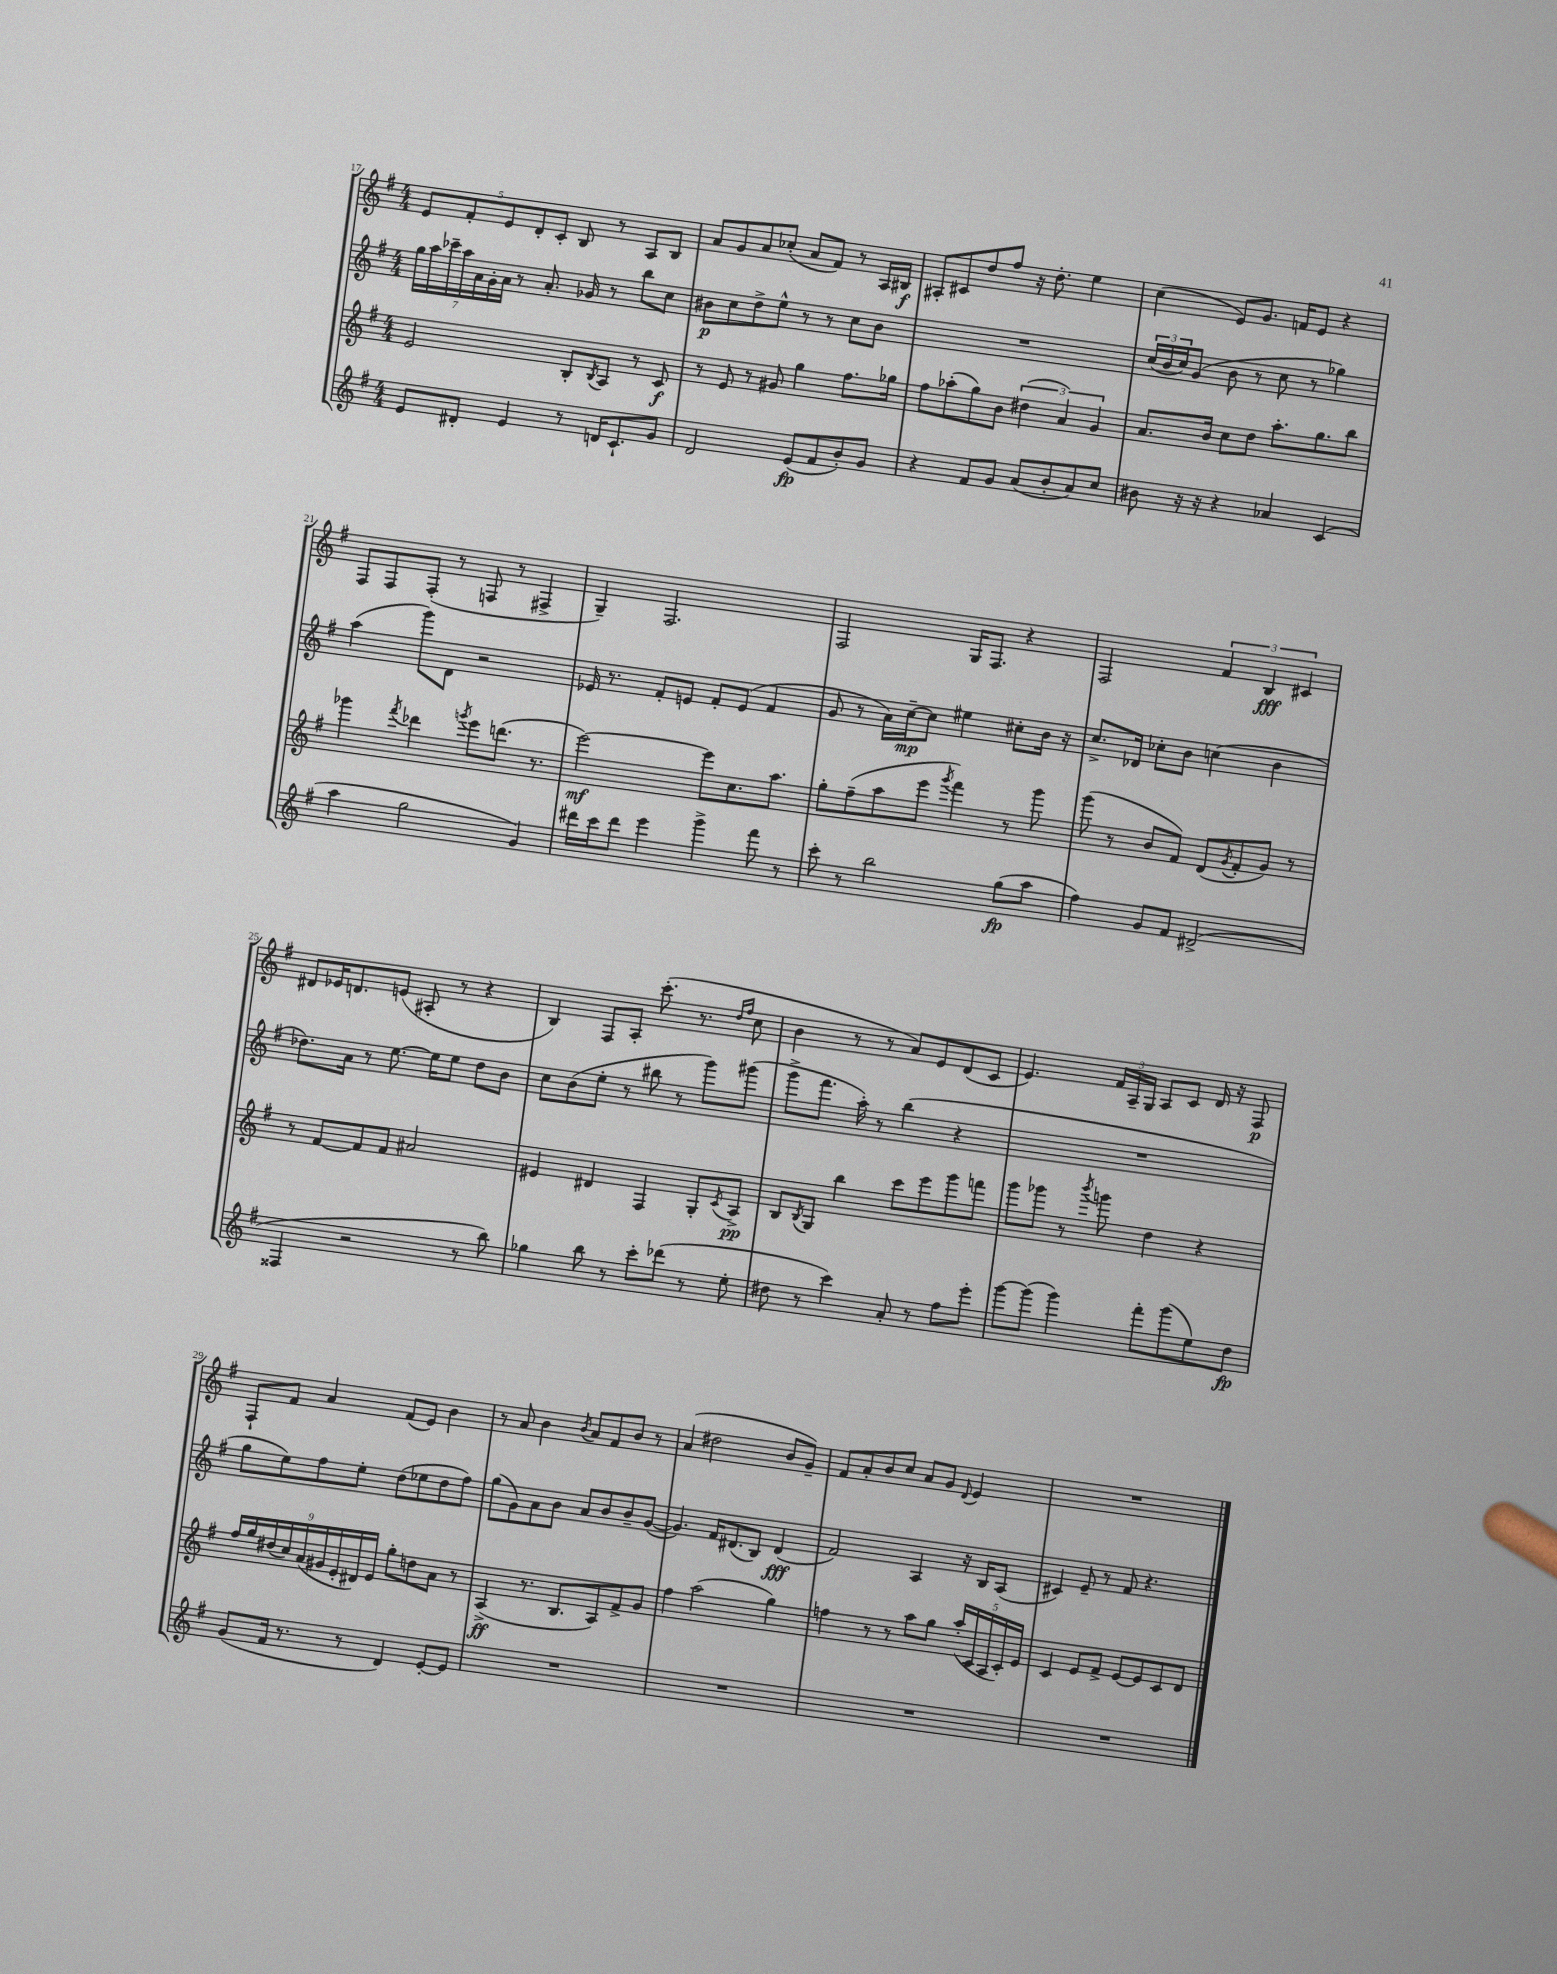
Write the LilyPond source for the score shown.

<<
\new StaffGroup <<
\new Staff = "s0" {
    \clef treble \key g \major \numericTimeSignature \time 4/4
    \tuplet 5/4 { e'8 fis'8-. e'8 d'8-. c'8-. } b8 r8 a8 b8 |
    a'8 g'8 a'8 ces''8-.( a'8 fis'8) r8 a16 bis16\f |
    ais8-. cis'8 d''8 fis''8 r16 d''8.-. e''4 |
    c''4( e'8) g'8. f'16 e'8 r4 |
    fis8 fis8 fis8-.( r8 f8 r8 fis4-> |
    g4--) fis2. |
    fis2 g16 fis8. r4 |
    fis2 \tuplet 3/2 { fis'4 b4\fff cis'4 } |
    dis'8 ees'16 d'8. e'8( ais8-. r8 r4 |
    b4) fis8 a8-. c'''8.-.( r8. \grace { d''16 fis''16 } c''8 |
    b'4 r8 r8 a'8) e'8 d'8( c'8 |
    e'4.) \tuplet 3/2 { fis'16 a16-- g16 } a8 c'8 d'16 r16 fis8\p |
    fis8-! fis'8 a'4 fis'8( e'8) b'4 |
    r8 a'8 b'4 \acciaccatura { b'8 } a'8 fis'8 b'8 r8 |
    a'4( dis''2 b'8 g'8--) |
    fis'8 a'8-. b'8 c''8 a'8 g'8 \appoggiatura { d'8 } e'4 |
    R1 \bar "|." |
}
\new Staff = "s1" {
    \clef treble \key g \major \numericTimeSignature \time 4/4
    \tuplet 7/4 { g''16 a''16 ces'''16-- a''16 a'16 g'16-. a'16 } r8 a'8.-. ges'16 r8 b''8 c''8 |
    bis'8\p c''8 d''8-> e''8-^ r8 r8 c''8 bis'8 |
    R1 |
    \tuplet 3/2 { c''16( b'16 c''16) } g'8( b'8 r8 c''8 r8 ges''4) |
    a''4( g'''8) d'8 r2 |
    ees'16 r8. fis'8-. e'8 fis'8-. e'8( fis'4 |
    g'8 r8 a'16) c''16~--\mp c''8 eis''4 cis''8-. b'16 r16 |
    c''8.-> des'16 ces''8-. b'8 c''4( b'4 |
    des''8.) a'16 r8 e''8.~ e''16 e''8 des''8 b'8 |
    c''8 b'8( e''8-. r8 bis''8 r8 g'''8) gis'''8( |
    g'''8-> fis'''8. a''16-.) r8 b''4( r4 |
    R1 |
    g''8 e''8) fis''8 e''8-. d''8( ees''8 d''8 fis''8) |
    g''8( g'8) a'8 b'8 a'8 b'8 b'8-- g'8~( |
    g'4.) fis'16 dis'8.( b8) dis'4\fff( |
    fis'2) a4 r16 b16 a8( |
    cis'4) e'8-- r8 fis'8 r4. \bar "|." |
}
\new Staff = "s2" {
    \clef treble \key g \major \numericTimeSignature \time 4/4
    e'2 b8-. \acciaccatura { b8 } a8 r8 c'8\f |
    r8 e'8 r8 gis'8 g''4 fis''8. ges''16 |
    fis''8 aes''8-.( g''8) b'8 \tuplet 3/2 { dis''4( a'4) g'4 } |
    a'8. b'16 c''8 d''8 a''8.-. g''8. b''8 |
    ges'''4 \acciaccatura { fis'''8 } des'''4 \acciaccatura { g'''8 } e'''8 d'''8.( r8. |
    e'''2~\mf) e'''8 c''8. a''8. |
    g''8-. fis''8--( a''8 e'''8 \acciaccatura { g'''8 } fis'''4) r8 g'''8 |
    g'''8( r8 b'8 fis'8) d'8( \acciaccatura { g'8 } fis'8-. g'8) r8 |
    r8 fis'8~ fis'8 fis'8 ais'2 |
    eis'4 dis'4 fis4 g8-. \acciaccatura { c'8 } a8->\pp |
    b8 \acciaccatura { b8 } g8 b''4 c'''8 e'''8 g'''8 f'''8 |
    g'''8 ges'''8 r8 \acciaccatura { b'''8 } g'''8 d''4 r4 |
    \tuplet 9/8 { fis''16 g''16 dis''16( c''16) a'16( gis'16 e'16-. dis'16) e'16 } g''8-. d''8 a'8 r8 |
    a4->\ff( r8. b8. a8) fis'8-> g'8 |
    fis''4 a''2( g''4) |
    f''4 r8 r8 a''8 g''8 \tuplet 5/4 { a''16-.( c'16 a16 c'16-.) e'16 } |
    c'4 e'8 fis'8-> e'8~ e'8 c'8 d'8 \bar "|." |
}
\new Staff = "s3" {
    \clef treble \key g \major \numericTimeSignature \time 4/4
    e'8 dis'8-. e'4 r8 d'16 c'8.-! g'8 |
    d'2 e'8\fp( fis'8 b'8-.) g'8 |
    r4 fis'8 g'8 a'8( b'8-. a'8) c''8 |
    bis'8 r16 r16 r4 aes'4 c'4( |
    a''4 g''2 g'4) |
    dis'''16 c'''16 dis'''8 e'''4 g'''4-> fis'''8 r8 |
    c'''8-. r8 b''2 g''8\fp( a''8 |
    fis''4) g'8 fis'8 dis'2->( |
    fisis4 r2 r8 b''8) |
    ges''4 b''8 r8 c'''8-. des'''8( r8 e''8-. |
    dis''8 r8 c'''4) a'8-. r8 fis''8 e'''8-. |
    g'''8~ g'''8( g'''4) fis'''8-. g'''8( e''8) d''8\fp |
    g'8( fis'16 r8. r8 d'4) e'8~-. e'8 |
    R1 |
    R1 |
    R1 |
    R1 \bar "|." |
}
>>
>>
\layout { \context { \Score currentBarNumber = #17 } }
